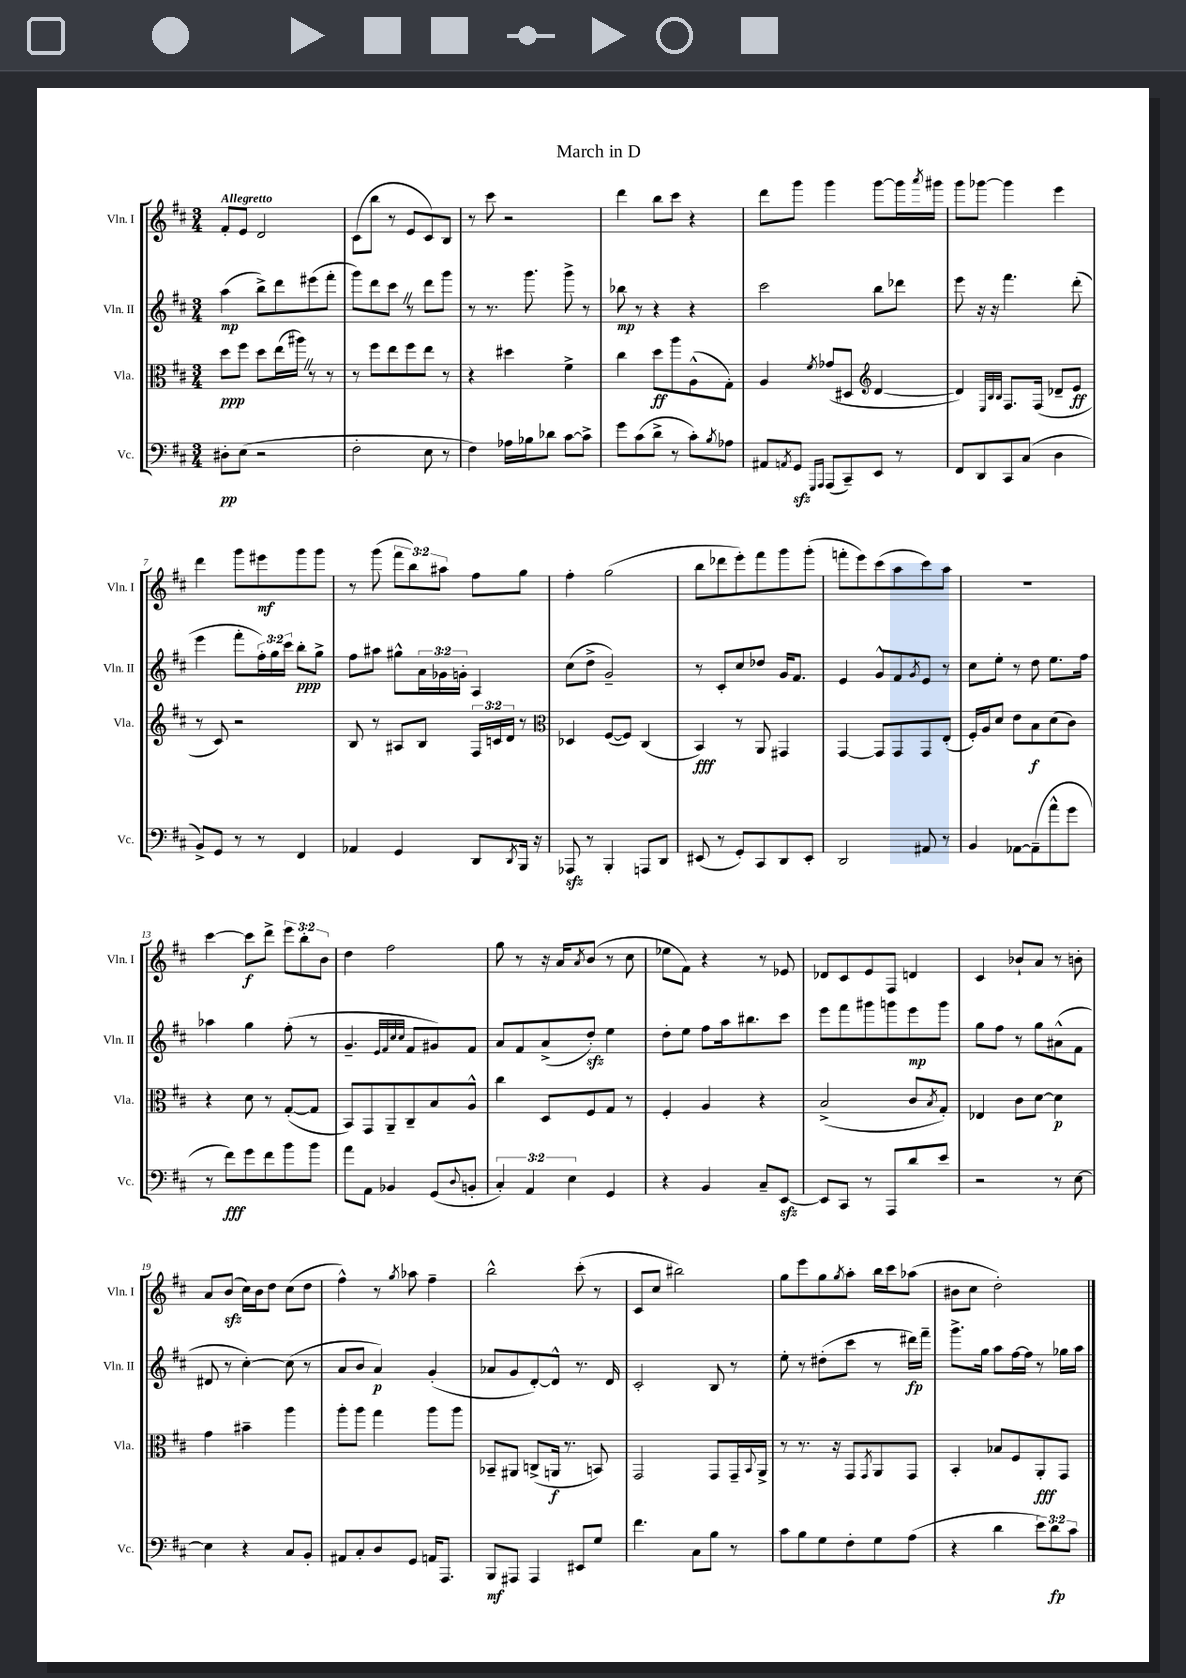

**kern	**dynam	**kern	**dynam	**kern	**dynam	**kern	**dynam
*part4	*part4	*part3	*part3	*part2	*part2	*part1	*part1
*staff4	*staff4	*staff3	*staff3	*staff2	*staff2	*staff1	*staff1
*I"Vc.	*	*I"Vla.	*	*I"Vln. II	*	*I"Vln. I	*
*I'Vc.	*	*I'Vla.	*	*I'Vln. II	*	*I'Vln. I	*
*clefF4	*	*clefC3	*	*clefG2	*	*clefG2	*
*k[f#c#]	*	*k[f#c#]	*	*k[f#c#]	*	*k[f#c#]	*
*M3/4	*	*M3/4	*	*M3/4	*	*M3/4	*
=1	=1	=1	=1	=1	=1	=1	=1
!	!	!	!	!	!	!LO:TX:a:B:t=Allegretto	!
8D#X'\L	pp	8dd\L	ppp	(4aa\	mp	8f#'/L	.
(8E\J	.	8ff#\J	.	.	.	8e/J	.
2r	.	8dd\L	.	8bb^\L)	.	2d/	.
.	.	(16ee\L	.	8ddd\	.	.	.
.	.	16aa#XZ\JJ)	.	.	.	.	.
.	.	8r	.	(8eee#X\	.	.	.
.	.	8r	.	8fff#'\J	.	.	.
=2	=2	=2	=2	=2	=2	=2	=2
2F#'\	.	8r	.	8ggg\L)	.	(8c#\L	.
.	.	8ff#\L	.	8ddd\	.	8bb\J	.
.	.	8ee\	.	8ccc#Z\J	.	8r	.
.	.	8ff#\	.	8r	.	8e/L	.
8E\	.	8ee\J	.	8ddd\L	.	8c#/)	.
8r	.	8r	.	8ggg\J	.	8B/J	.
=3	=3	=3	=3	=3	=3	=3	=3
4F#\)	.	4r	.	8r	.	8r	.
.	.	.	.	8.r	.	8ccc#\	.
16A-X\LL	.	4dd#X\	.	.	.	2r	.
16B-X\J	.	.	.	8.ggg\	.	.	.
8d-X\J	.	.	.	.	.	.	.
[8c#\L	.	4f#^\	.	8ggg^\	.	.	.
8c#^\J]	.	.	.	8r	.	.	.
=4	=4	=4	=4	=4	=4	=4	=4
8g\L	.	4cc#\	.	8bb-X\	mp	4ddd\	.
(8c#\	.	.	.	8r	.	.	.
8d^\J	.	8dd\L	ff	4r	.	8bb\L	.
8r	.	8aa\	.	.	.	8ccc#\J	.
8c#'\L)	.	(8A^^\	.	4r	.	4r	.
8qB/	.	.	.	.	.	.	.
8A-X\J	.	8G'\J)	.	.	.	.	.
=5	=5	=5	=5	=5	=5	=5	=5
8AA#X/L	.	4A/	.	2ccc#\	.	8ddd\L	.
8qAAn/	.	.	.	.	.	.	.
8GGzz/J	.	.	.	.	.	8ggg\J	.
16qqGGG/LL	.	.	.	.	.	.	.
16qqAAA/JJ	.	8qf#/	.	.	.	.	.
(8AAA/L	.	(8g-X/L	.	.	.	4ggg\	.
8CC#~/)	.	8D#X/J	.	.	.	.	.
*	*	*clefG2	*	*	*	*	*
8EE/J	.	[4d/	.	8bb\L	.	[8ggg\L	.
8r	.	.	.	8ddd-X\J	.	16ggg\L]	.
.	.	.	.	.	.	8qaaa/	.
.	.	.	.	.	.	16ggg#X\JJ	.
=6	=6	=6	=6	=6	=6	=6	=6
8FF#/L	.	4d/])	.	8eee\	.	8ggg\L	.
8DD/	.	.	.	16r	.	[8ggg-X\J	.
.	.	.	.	16r	.	.	.
.	.	32qqE/LLL	.	.	.	.	.
.	.	32qqB/	.	.	.	.	.
.	.	32qqB/JJJ	.	.	.	.	.
8CC#/	.	8.F#/L	.	4.fff#\	.	4ggg-\]	.
(8C#/J	.	.	.	.	.	.	.
.	.	(16F#/Jk	.	.	.	.	.
4D\	.	8d-X~/L	.	.	.	4eee\	.
.	.	8e/J	ff	(8ddd'\	.	.	.
!!LO:LB:g=z
=7	=7	=7	=7	=7	=7	=7	=7
8BB^/L)	.	8r	.	4eee\	.	4ddd\	.
8GG/J	.	8c#/)	.	.	.	.	.
8r	.	2r	.	8fff#'\L	.	8ggg\L	.
8r	.	.	.	24ff#'\L)	.	8eee#X\	mf
.	.	.	.	24gg\	.	.	.
.	.	.	.	24ccc#\JJ	.	.	.
4FF#/	.	.	.	8bb'\L	ppp	8ggg\	.
.	.	.	.	8gg^\J	.	8ggg\J	.
=8	=8	=8	=8	=8	=8	=8	=8
4AA-X/	.	8B/	.	8ff#\L	.	8r	.
.	.	8r	.	8aa#X\J	.	(8ggg\	.
4GG/	.	8A#X/L	.	8gg#X^^\L	.	12fff#\L	.
.	.	.	.	.	.	12bb\)	.
.	.	8B/J	.	24a\L	.	.	.
.	.	.	.	24g-X\	.	12aa#X\J	.
.	.	.	.	24gn'\JJ	.	.	.
8DD/L	.	24F#/LL	.	4A/	.	8ff#\L	.
.	.	24cn/	.	.	.	.	.
.	.	24d/JJ	.	.	.	.	.
8qDD/	.	.	.	.	.	.	.
16BBB/Jk	.	8r	.	.	.	8gg\J	.
16r	.	.	.	.	.	.	.
=9	=9	=9	=9	=9	=9	=9	=9
*	*	*clefC3	*	*	*	*	*
8AAA-Xzz/	.	4D-X/	.	(8cc#\L	.	4ff#'\	.
8r	.	.	.	8dd^\J	.	.	.
4BBB'/	.	([8F#/L	.	2g~/)	.	(2gg\	.
.	.	8F#/J])	.	.	.	.	.
8AAAn/L	.	(4C#/	.	.	.	.	.
8DD/J	.	.	.	.	.	.	.
=10	=10	=10	=10	=10	=10	=10	=10
(8EE#X/	.	4BB/)	fff	8r	.	8bb\L	.
8r	.	.	.	8c#'/L	.	8ddd-X\	.
8GG'/L)	.	8r	.	8cc#/	.	8eee'\)	.
8CC#/	.	8AA/	.	8dd-X/J	.	8fff#\	.
8DD/	.	4GG#X/	.	16g/KL	.	8ggg\	.
.	.	.	.	8.f#/J	.	.	.
8EE#'/J	.	.	.	.	.	(8ggg'\J	.
=11	=11	=11	=11	=11	=11	=11	=11
2DD/	.	[4GG/	.	4e/	.	8fffn'\L	.
.	.	.	.	.	.	8eee\)	.
.	.	8GG/L]	.	8g^^/L	.	(8ccc#\	.
.	.	8GG/	.	8f#/	.	8aa\	.
.	.	.	.	8qg/	.	.	.
8AA#X/	.	8GG/	.	8e/J	.	8ccc#\)	.
8r	.	(8E'/J	.	8r	.	8aa\J	.
=12	=12	=12	=12	=12	=12	=12	=12
4BB/	.	16F#'/LL)	.	8cc#\L	.	2.r	.
.	.	16A/J	.	.	.	.	.
.	.	8d/J	.	8ee'\J	.	.	.
[8AA-X\L	.	8e\L	.	8r	.	.	.
(8AA-~\]	.	8B\	f	8dd\	.	.	.
8a^^\	.	(8d\	.	8.ee\L	.	.	.
8g\J	.	8c#\J)	.	.	.	.	.
.	.	.	.	16ff#\Jk	.	.	.
!!LO:LB:g=z
=13	=13	=13	=13	=13	=13	=13	=13
8r	.	4r	.	4aa-X\	.	[4ccc#\	.
8f#\L)	fff	.	.	.	.	.	.
8g\	.	8d\	.	4gg\	.	8ccc#\L]	f
8f#\	.	8r	.	.	.	8ddd^\J	.
8b\	.	([8G'/L	.	(8ff#'\	.	12eee\L	.
.	.	.	.	.	.	12bb'\	.
8b\J	.	8G/J]	.	8r	.	.	.
.	.	.	.	.	.	12b\J	.
=14	=14	=14	=14	=14	=14	=14	=14
8a\L	.	8BB/L)	.	4.g~/	.	4dd\	.
8AA\J	.	8GG/	.	.	.	.	.
4BB-X/	.	8AA~/	.	.	.	2ff#\	.
.	.	.	.	32qqe/LLL	.	.	.
.	.	.	.	32qqf#/	.	.	.
.	.	.	.	32qqcc#/	.	.	.
.	.	.	.	32qqcc#/JJJ	.	.	.
.	.	8C#~/	.	8f#/L	.	.	.
(8GG/L	.	8B/	.	8g#X/)	.	.	.
8qqD/	.	.	.	.	.	.	.
8BBn'/J	.	8A^^/J	.	8f#/J	.	.	.
=15	=15	=15	=15	=15	=15	=15	=15
6C#'/)	.	4cc#\	.	8a/L	.	8gg\	.
.	.	.	.	8f#/	.	8r	.
6AA/	.	.	.	.	.	.	.
.	.	8D/L	.	(8a^/	.	16r	.
.	.	.	.	.	.	16a/KL	.
6E\	.	.	.	.	.	.	.
.	.	.	.	.	.	8qa/	.
.	.	8F#/	.	8ddzz'/J)	.	(8b/J	.
4GG/	.	8G/J	.	4ee\	.	8r	.
.	.	8r	.	.	.	8cc#\	.
=16	=16	=16	=16	=16	=16	=16	=16
4r	.	4F#'/	.	8dd'\L	.	8ee-X\L	.
.	.	.	.	8ee\J	.	8f#\J)	.
4BB/	.	4A/	.	8ff#\L	.	4r	.
.	.	.	.	16aa\k	.	.	.
.	.	.	.	8.bb#X\	.	.	.
8C#~/L	.	4r	.	.	.	8r	.
[8EEzz/J	.	.	.	8ccc#\J	.	8e-X/	.
=17	=17	=17	=17	=17	=17	=17	=17
8EE/L]	.	(2B^/	.	8eee\L	.	8d-X/L	.
8CC#/J	.	.	.	8fff#\	.	8c#/	.
8r	.	.	.	8ggg#X\	.	8e/	.
8AAA/L	.	.	.	8gggn\	.	8F#/J	.
8d/	.	8c#/L	.	8eee\	mp	4dn/	.
.	.	8qB/	.	.	.	.	.
8e/J	.	8G'/J)	.	8ggg\J	.	.	.
=18	=18	=18	=18	=18	=18	=18	=18
2r	.	4E-X/	.	8gg\L	.	4c#/	.
.	.	.	.	8ff#\J	.	.	.
.	.	8c#\L	.	8r	.	8b-X`/L	.
.	.	[8d\J	.	8gg\L	.	8a/J	.
8r	.	4d\]	p	(8a#X^^\	.	8r	.
[8E\	.	.	.	8f#\J	.	8bn'\	.
!!LO:LB:g=z
=19	=19	=19	=19	=19	=19	=19	=19
4E\]	.	4g\	.	8d#X/	.	8a/L	.
.	.	.	.	8r	.	(8bzz/J	.
4r	.	4b#X~\	.	[4cc#'\)	.	16cc#\LL)	.
.	.	.	.	.	.	16b\J	.
.	.	.	.	.	.	8dd\J	.
8C#/L	.	4aa\	.	(8cc#\]	.	(8cc#\L	.
8BB'/J	.	.	.	8r	.	8dd\J	.
=20	=20	=20	=20	=20	=20	=20	=20
8AA#X/L	.	8aa'\L	.	8a/L	.	4ff#^^\)	.
8C#'/	.	8aa\J	.	8b/J	.	.	.
8D/	.	4gg\	.	4a/)	p	8r	.
.	.	.	.	.	.	8qgg/	.
8GG/J	.	.	.	.	.	8aa-X\	.
16AAn/KL	.	8aa\L	.	(4g'/	.	4ff#~\	.
8.AAA/J	.	.	.	.	.	.	.
.	.	8aa\J	.	.	.	.	.
=21	=21	=21	=21	=21	=21	=21	=21
8BBB/L	mf	8BB-X~/L	.	8a-X/L	.	2bb^^\	.
8AAA#X/J	.	8AA#X/J	.	8g/	.	.	.
4AAA#/	.	(8Cn^/L	.	[8d'/)	.	.	.
.	.	16AAn/Jk	f	8d^^/J]	.	.	.
.	.	8.r	.	.	.	.	.
8EE#X/L	.	.	.	8.r	.	(8ccc#'\	.
8G/J	.	8BBn/)	.	.	.	8r	.
.	.	.	.	16d/	.	.	.
=22	=22	=22	=22	=22	=22	=22	=22
4.f#\	.	2GG/	.	2c#'/	.	8c#/L	.
.	.	.	.	.	.	8cc#/J	.
.	.	.	.	.	.	2bb#X\)	.
8C#\L	.	.	.	.	.	.	.
8B\J	.	8GG/L	.	8B/	.	.	.
8r	.	16GG~/L	.	8r	.	.	.
.	.	8qqBB/	.	.	.	.	.
.	.	16AA^/JJ	.	.	.	.	.
=23	=23	=23	=23	=23	=23	=23	=23
8c#\L	.	8r	.	8ee'\	.	8gg\L	.
8B\	.	8.r	.	8r	.	8eee\	.
8G\	.	.	.	(8dd#X'\L	.	8gg\	.
.	.	16r	.	.	.	.	.
.	.	.	.	.	.	8qgg/	.
8F#'\	.	8GG/L	.	8ccc#\J	.	8aa'\J	.
.	.	8qGG/	.	.	.	.	.
8G\	.	8AA/	.	8r	.	16bb\LL	.
.	.	.	.	.	.	16ccc#\J	.
(8A\J	.	8GG/J	.	16ddd#X\LL)	fp	(8aa-X\J	.
.	.	.	.	16fff#~\JJ	.	.	.
=24	=24	=24	=24	=24	=24	=24	=24
4r	.	4BB'/	.	8.ggg^\L	.	8b#X\L	.
.	.	.	.	.	.	8cc#\J	.
.	.	.	.	16gg\Jk	.	.	.
4d\	.	8B-X/L	.	8aa\L	.	2dd'\)	.
.	.	8F#/	.	[16ff#\L	.	.	.
.	.	.	.	16ff#\JJ]	.	.	.
12e\L)	.	8AA'/	fff	8r	.	.	.
12d\	fp	.	.	.	.	.	.
.	.	8GG/J	.	16gg-X\LL	.	.	.
12c#\J	.	.	.	.	.	.	.
.	.	.	.	16aa\JJ	.	.	.
==	==	==	==	==	==	==	==
*-	*-	*-	*-	*-	*-	*-	*-
